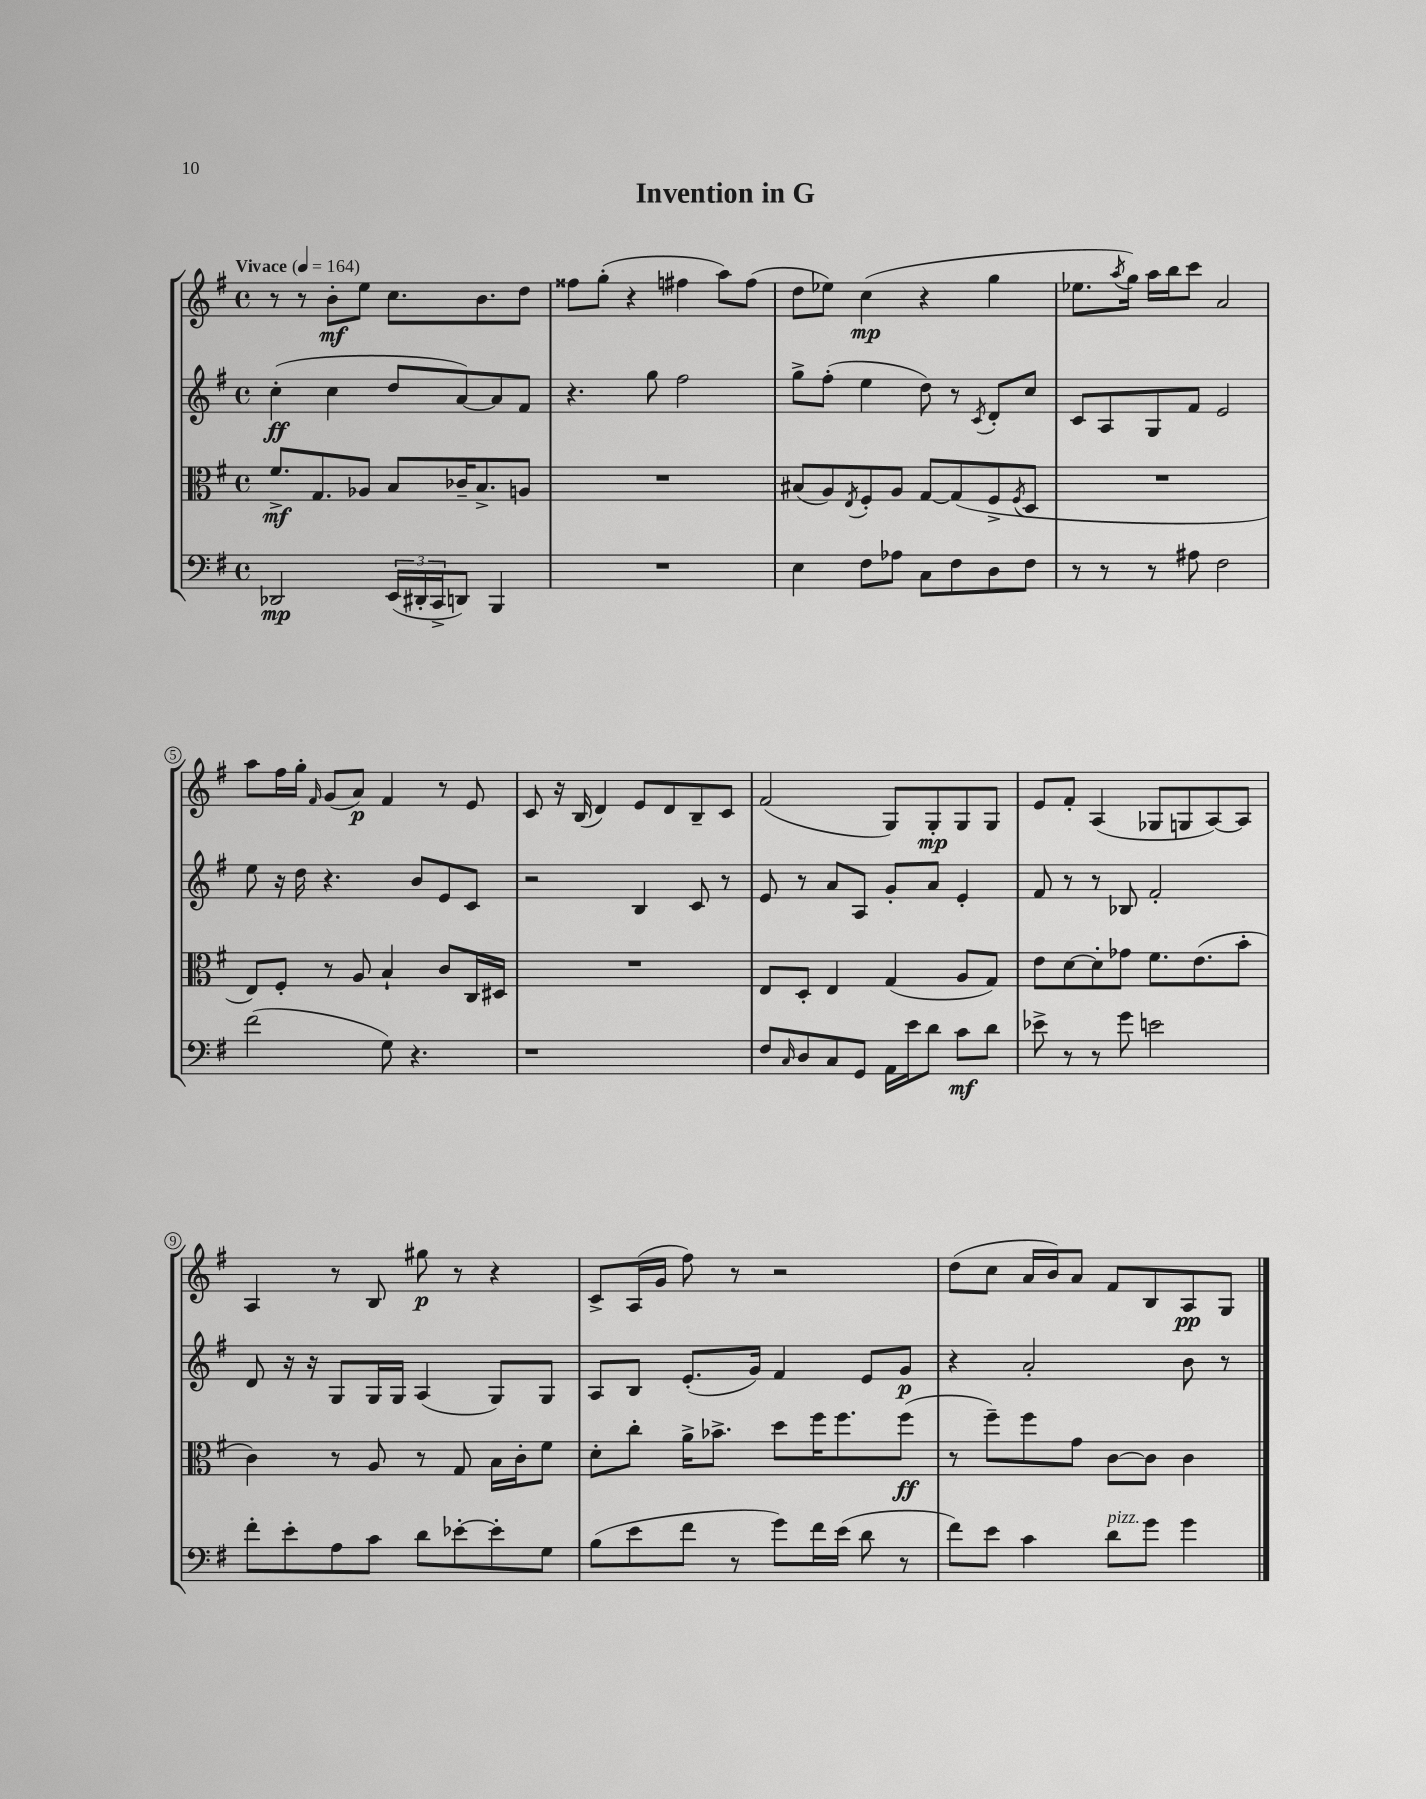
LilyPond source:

\header { title = "Invention in G" }
<<
\new StaffGroup <<
\new Staff = "s0" {
    \clef treble \key g \major \defaultTimeSignature \time 4/4 \tempo "Vivace" 4 = 164
    r8 r8 b'8-.\mf e''8 c''8. b'8. d''8 |
    fisis''8 g''8-.( r4 fis''4 a''8) fis''8( |
    d''8 ees''8) c''4\mp( r4 g''4 |
    ees''8. \acciaccatura { a''8 } g''16) a''16 b''16 c'''8 a'2 |
    a''8 fis''16 g''16-. \grace { fis'16 } g'8( a'8\p) fis'4 r8 e'8 |
    c'8 r16 b16( d'4) e'8 d'8 b8-- c'8 |
    fis'2( g8) g8-.\mp g8 g8 |
    e'8 fis'8-. a4( ges8 g8 a8~) a8 |
    a4 r8 b8 gis''8\p r8 r4 |
    c'8-> a16( g'16 fis''8) r8 r2 |
    d''8( c''8 a'16 b'16) a'8 fis'8 b8 a8\pp g8 \bar "|." |
}
\new Staff = "s1" {
    \clef treble \key g \major \defaultTimeSignature \time 4/4
    c''4-.\ff( c''4 d''8 a'8~) a'8 fis'8 |
    r4. g''8 fis''2 |
    g''8-> fis''8-.( e''4 d''8) r8 \acciaccatura { c'8 } d'8-. c''8 |
    c'8 a8 g8 fis'8 e'2 |
    e''8 r16 d''16 r4. b'8 e'8 c'8 |
    r2 b4 c'8 r8 |
    e'8 r8 a'8 a8 g'8-. a'8 e'4-. |
    fis'8 r8 r8 bes8 fis'2-. |
    d'8 r16 r16 g8 g16 g16 a4( g8) g8 |
    a8 b8 e'8.-.( g'16) fis'4 e'8 g'8\p |
    r4 a'2-. b'8 r8 \bar "|." |
}
\new Staff = "s2" {
    \clef alto \key g \major \defaultTimeSignature \time 4/4
    fis'8.->\mf g8. aes8 b8 ces'16-- b8.-> a8 |
    R1 |
    bis8( a8) \acciaccatura { e8 } fis8-. a8 g8~ g8( fis8-> \acciaccatura { fis8 } d8 |
    R1 |
    e8) fis8-. r8 a8 b4-! c'8 c16 dis16 |
    R1 |
    e8 d8-. e4 g4( a8 g8) |
    e'8 d'8~ d'8-. ges'8 fis'8. e'8.( b'8-. |
    c'4) r8 a8 r8 g8 b16 c'16-. fis'8 |
    d'8-. c''8-. a'16-> bes'8.-> d''8 fis''16 fis''8. fis''8\ff( |
    r8 fis''8--) fis''8 g'8 c'8~ c'8 c'4 \bar "|." |
}
\new Staff = "s3" {
    \clef bass \key g \major \defaultTimeSignature \time 4/4
    des,2\mp \tuplet 3/2 { e,16( dis,16-. c,16-> } d,8) b,,4 |
    R1 |
    e4 fis8 aes8 c8 fis8 d8 fis8 |
    r8 r8 r8 ais8 fis2 |
    fis'2( g8) r4. |
    r1 |
    fis8 \grace { c16 } d8 c8 g,8 a,16 e'16 d'8 c'8\mf d'8 |
    ees'8-> r8 r8 g'8 e'2 |
    fis'8-. e'8-. a8 c'8 d'8 ees'8~-. ees'8-. g8 |
    b8( e'8 fis'8 r8 g'8) fis'16 e'16( d'8 r8 |
    fis'8) e'8 c'4 d'8^\markup { \italic "pizz." } g'8 g'4 \bar "|." |
}
>>
>>
\layout { \context { \Score \override BarNumber.stencil = #(make-stencil-circler 0.1 0.3 ly:text-interface::print) } }
